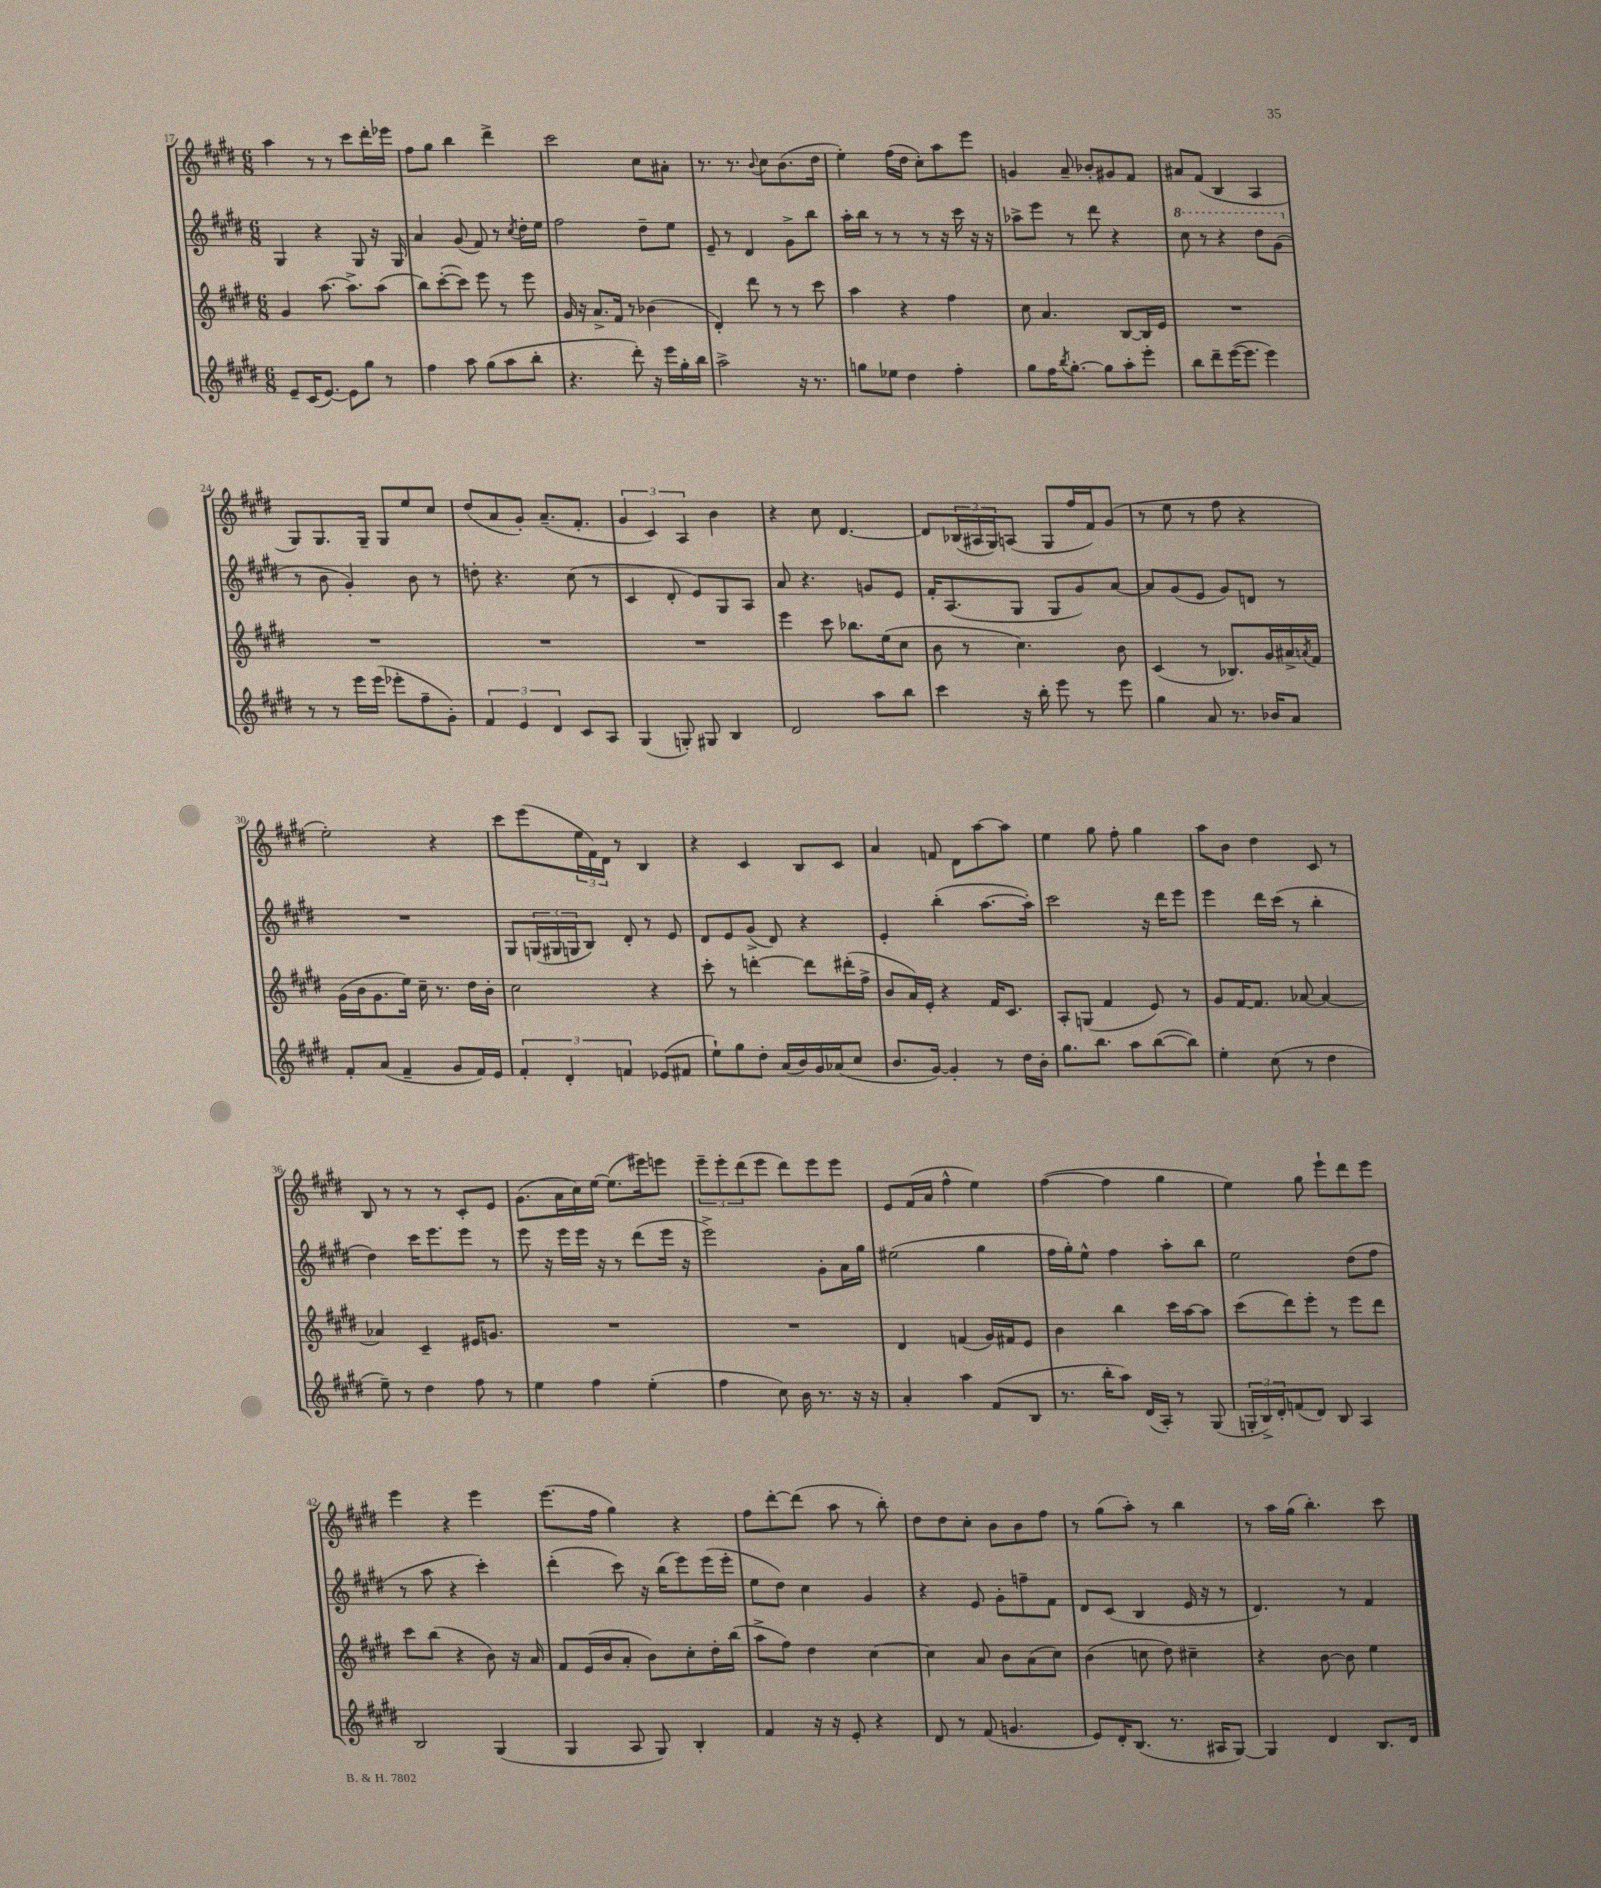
<<
\new StaffGroup <<
\new Staff = "s0" {
    \clef treble \key e \major \numericTimeSignature \time 6/8
    a''4 r8 r8 cis'''8 dis'''16-. ees'''16 |
    fis''8 gis''8 b''4 dis'''4-> |
    cis'''2 cis''8 ais'8-. |
    r8. r8. \appoggiatura { b'8 } cis''8 b'8.( dis''16 |
    e''4-.) fis''16( dis''16 cis''8-.) a''8 e'''8 |
    g'4 a'8-- bes'8-. gis'8 fis'8 |
    ais'8 fis'8( b4 a4 |
    gis8) gis8. gis16-- gis8 e''8 cis''8 |
    dis''8( a'8 gis'8-.) a'8.--( fis'8.-. |
    \tuplet 3/2 { gis'4 cis'4) a4 } b'4 |
    r4 cis''8 dis'4.~ |
    dis'8 \tuplet 3/2 { bes16( ais16 gis16) } a8( gis8 fis''16 fis'16) gis'8( |
    r8 e''8 r8 fis''8 r4 |
    e''2-.) r4 |
    cis'''8 e'''8( \tuplet 3/2 { e''16 fis'16) dis'16 } r8 b4 |
    r4 cis'4 b8 cis'8 |
    a'4 f'8 dis'8 a''8~ a''8 |
    e''4 gis''8 fis''8-. gis''4 |
    a''8 b'8 dis''4 cis'8 r8 |
    b8 r8 r8 r8 cis'8-. e'8 |
    gis'8.( a'16 cis''16) e''16~ e''8.( eis'''16) e'''8 |
    \tuplet 3/2 { e'''8-- e'''8-. dis'''8( } e'''8 dis'''8) e'''8 e'''8 |
    e'8 fis'16( a'16 fis''4-^ e''4) |
    fis''4~( fis''4 gis''4 |
    e''4) gis''8 e'''8-! dis'''8 e'''8 |
    e'''4 r4 e'''4 |
    e'''8.( fis''16 gis''4) r4 |
    fis''8 dis'''8~-. dis'''8( a''8 r8 b''8-.) |
    dis''8 dis''8 cis''8-. b'8 b'8 fis''8 |
    r8 gis''8( a''8-.) r8 b''4 |
    r8 a''16 gis''16( b''4.-.) cis'''8 \bar "|." |
}
\new Staff = "s1" {
    \clef treble \key e \major \numericTimeSignature \time 6/8
    gis4 r4 gis8 r16 gis16 |
    a'4 gis'8( fis'8) r8 \acciaccatura { cis''8 } dis''16-. e''16 |
    fis''2 dis''8-- e''8 |
    e'8-- r8 dis'4 gis'8-> b''8 |
    a''16-. b''16 r8 r8 r8 r16 cis'''16 r16 r16 |
    aes''8-> e'''8 r8 dis'''8 r4 |
    \ottava #1 cis'''8 r8 r4 dis'''8 gis''8( \ottava #0 |
    r8 b'8 gis'4-.) b'8 r8 |
    d''8-. r4. cis''8( r8 |
    cis'4 dis'8-. e'8) gis8 a8 |
    a'8 r4. g'8 e'8 |
    fis'16-. a8.( gis8 gis8 gis'8) a'8~ |
    a'8 gis'8( e'8 gis'8) d'8 r8 |
    R2. |
    gis8 \tuplet 3/2 { g16( gis16 g16 } b8) dis'8-. r8 e'8 |
    dis'8 e'8 gis'8->( dis'8) r4 |
    e'4-. b''4-.( a''8.~ a''16-.) |
    cis'''2 r16 dis'''16 e'''8 |
    e'''4 dis'''16 cis'''16( r8 b''4-. |
    dis''4) cis'''16 e'''8. e'''8 r8 |
    e'''8 r16 e'''16 e'''16 r16 r8 dis'''8( e'''16 r16 |
    e'''2->) gis'8-. a'16 gis''16 |
    eis''2( gis''4 |
    fis''16 gis''16-.) e''8-^ fis''4 a''8-. b''8 |
    e''2 dis''8( fis''8 |
    r8 a''8 r4 cis'''4-.) |
    dis'''4-.( cis'''8) r16 b''16( e'''8) e'''16( e'''16-. |
    e''8 dis''8) cis''4 gis'4 |
    r4 e'8 gis'8-. f''8-- fis'8 |
    dis'8 cis'8( b4 e'16 r16 r8 |
    dis'4.) r8 fis'4 \bar "|." |
}
\new Staff = "s2" {
    \clef treble \key e \major \numericTimeSignature \time 6/8
    gis'4 a''8.~ a''8.-> a''8( |
    b''8) cis'''8~-.( cis'''8) e'''8 r8 e'''8 |
    gis'16 r16 a'8.-> fis'16 r8 bes'4( |
    dis'4-.) dis'''8 r8 r8 cis'''8 |
    a''4 r4 fis''4 |
    cis''8 a'4. b8~ b16 e'16 |
    R2. |
    R2. |
    R2. |
    R2. |
    e'''4 cis'''8 bes''8. e''16( cis''8 |
    b'8 r8 cis''4.) b'8 |
    cis'4( r8 bes8.) gis'16 ais'16-> \acciaccatura { a'8 } fis'16 |
    gis'16( b'16 gis'8. e''16) cis''16-- r8. dis''16 b'16-. |
    cis''2 r4 |
    cis'''8-. r8 d'''4~-. d'''8 dis'''16-.( fis''16-> |
    b'8 a'16) e'16-. r4 fis'16 cis'8. |
    a8-. g8( fis'4 e'8) r8 |
    gis'8 fis'16~ fis'8. aes'8~ aes'4~ |
    aes'4 cis'4-- eis'16 g'8. |
    R2. |
    R2. |
    dis'4 f'4( gis'16) fis'16 e'8 |
    b'4 b''4 cis'''16 a''16~ a''8 |
    cis'''8( dis'''8) e'''8-. r8 e'''8 dis'''8 |
    cis'''8 b''8( r4 b'8) r16 a'16 |
    fis'8 e'16( b'16 a'8-. b'8) cis''8-. dis''16-. b''16( |
    a''8-> fis''8) dis''4 cis''4~ |
    cis''4 a'8 b'8 a'8( cis''8) |
    b'4( c''8 dis''8) cis''4-- |
    r4 b'8~ b'8 e''4 \bar "|." |
}
\new Staff = "s3" {
    \clef treble \key e \major \numericTimeSignature \time 6/8
    e'8-- cis'16( e'8.~) e'8 gis''8 r8 |
    fis''4 a''8 gis''8( a''8 b''8-. |
    r4. dis'''8-.) r16 e'''16 gis''16-. b''16 |
    a''2-> r16 r8. |
    g''8 ees''8 dis''4 fis''4-. |
    gis''8 fis''16 \acciaccatura { b''8 } gis''8.~-. gis''8 a''8-. e'''8-. |
    b''8 dis'''8-- e'''16~( e'''8. e'''4) |
    r8 r8 e'''16 e'''16( ees'''8-. fis''8-- gis'8-.) |
    \tuplet 3/2 { fis'4 e'4 dis'4 } cis'8 a8 |
    gis4( g8-.) gis8 b4 |
    dis'2 a''8 b''8 |
    cis'''4 r16 b''16-. e'''8 r8 e'''8 |
    gis''4 a'8 r8. bes'16 a'8 |
    fis'8-. a'8( fis'4-- gis'8 fis'16) e'16 |
    \tuplet 3/2 { fis'4-. dis'4-. f'4 } ees'8( fis'8 |
    e''8-!) gis''8 dis''8-. a'16( b'16) gis'16 aes'16( cis''8 |
    b'8. gis'16~) gis'4-. r8 dis''16 b'16-. |
    gis''8. b''8. a''8 b''8~( b''8) |
    e''4-. cis''8( r8 dis''4 |
    e''8--) r8 dis''4 fis''8 r8 |
    e''4 fis''4 e''4-.( |
    fis''4 cis''8) b'16 r8. r16 r16 |
    a'4-. a''4 fis'8( b8 |
    r8. b''16-. a''8) dis'16( a16-.) r8 gis8( |
    \tuplet 3/2 { g16-. b16->) dis'16-. } f'8( dis'8) b8 a4 |
    b2 gis4( |
    gis4 a8 gis8) b4-. |
    fis'4 r16 r16 e'8-. r4 |
    dis'8 r8 fis'8( g'4. |
    e'8) dis'16-. b8.( r8. ais16 gis8~) |
    gis4 dis'4 b8. dis'16 \bar "|." |
}
>>
>>
\layout { \context { \Score currentBarNumber = #17 } }
